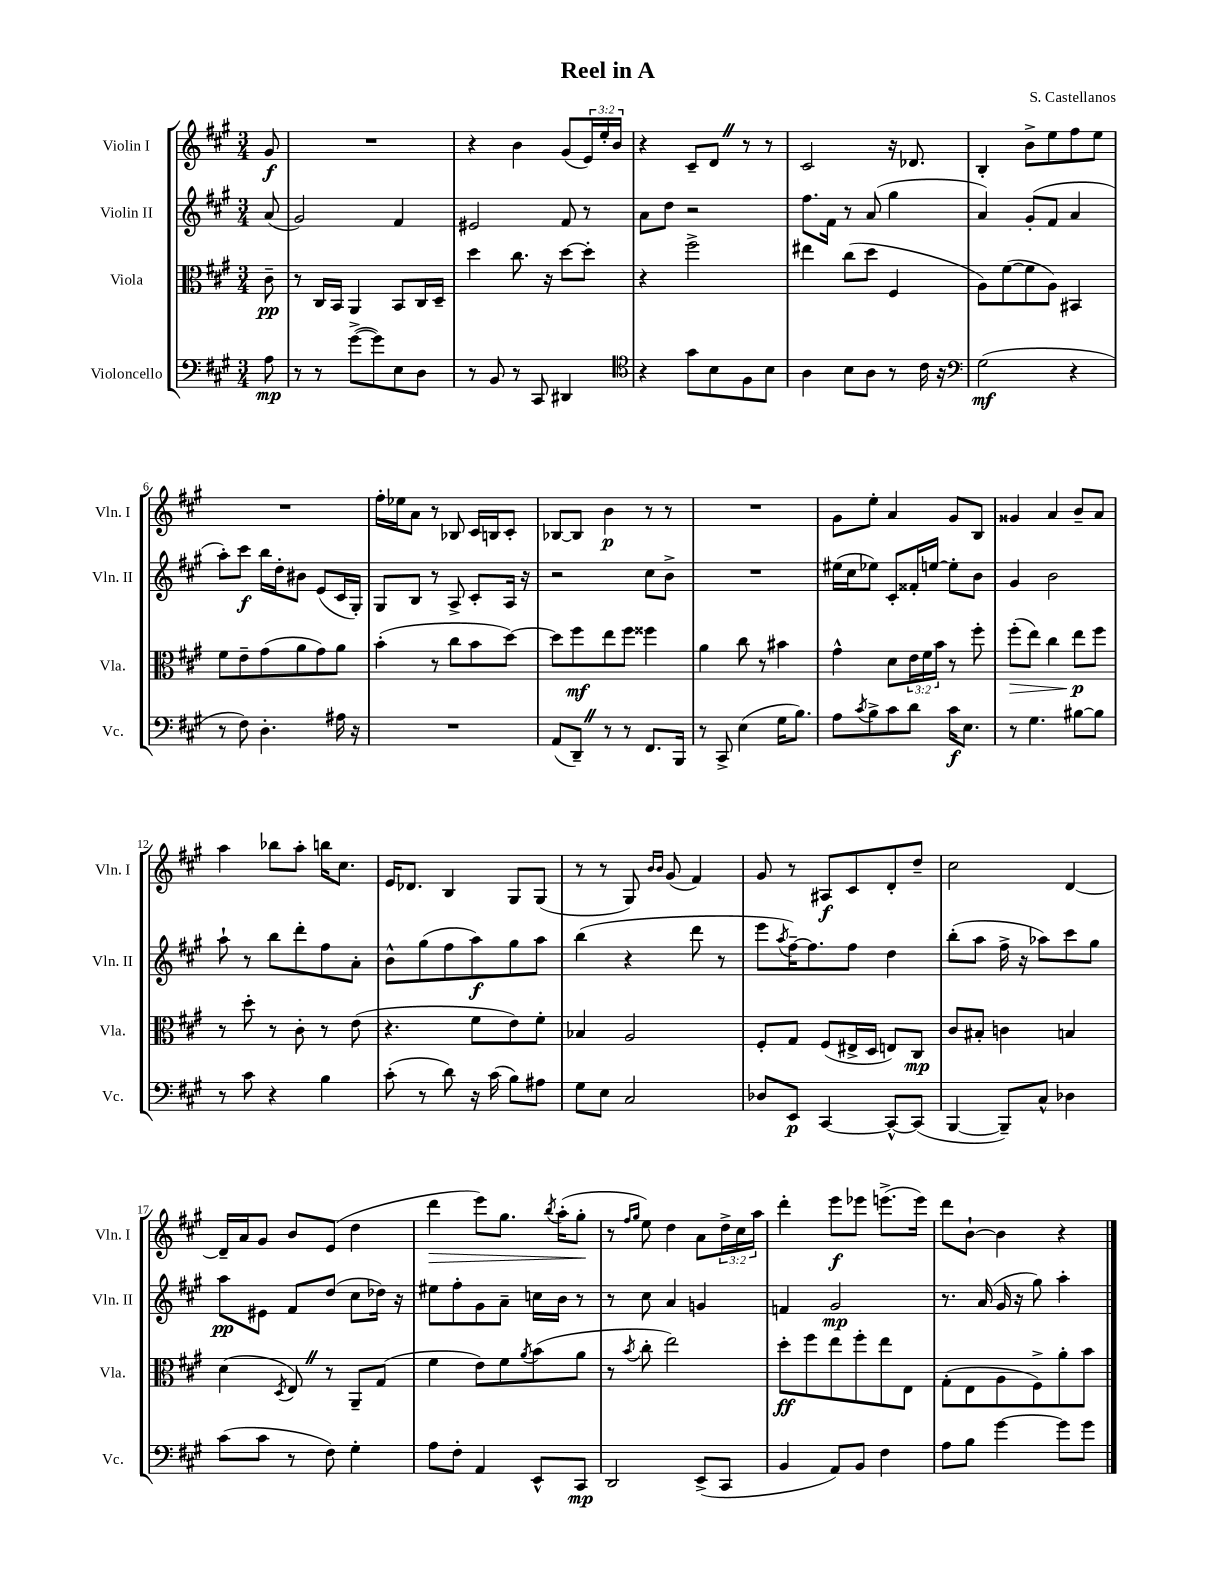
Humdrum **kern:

**kern	**kern	**kern	**kern
*staff4	*staff3	*staff2	*staff1
*clefF4	*clefC3	*clefG2	*clefG2
*k[f#c#g#]	*k[f#c#g#]	*k[f#c#g#]	*k[f#c#g#]
*M3/4	*M3/4	*M3/4	*M3/4
8A\	8c#~\	(8a/	8g#/
=	=	=	=
8r	8r	2g#/)	2.r
8r	16C#/LL	.	.
.	16BB/JJ	.	.
([8g#^\L	4AA/	.	.
8g#\])	.	.	.
8E\	8BB/L	4f#/	.
8D\J	16C#/L	.	.
.	16D~/JJ	.	.
=	=	=	=
8r	4dd\	2e#/	4r
8BB/	.	.	.
8r	8.cc#\	.	4b\
8CC#/	.	.	.
.	16r	.	.
4DD#/	[8dd\L	8f#/	(8g#/L
.	8dd'\]J	8r	24e/L)
.	.	.	24ee'/
.	.	.	24b/JJ
=	=	=	=
*clefC4	*	*	*
4r	4r	8a\L	4r
.	.	8dd\J	.
8g#\L	2ff#^\	2r	8c#~/L
8B\	.	.	8d/J
8F#\	.	.	8r
8B\J	.	.	8r
=	=	=	=
4A\	4ee#\	8.ff#\L	2c#/
.	.	16f#\Jk	.
8B\L	(8cc#\L	8r	.
8A\J	8dd\J	(8a/	.
8r	4F#/	4gg#\	16r
.	.	.	8.d-/
16c#\	.	.	.
16r	.	.	.
=	=	=	=
*clefF4	*	*	*
(2G#\	8A\L)	4a/)	4B'/
.	([8f#\	.	.
.	8f#\]	(8g#'/L	8b^\L
.	8A\J)	8f#/J	8ee\
4r	4BB#/	4a/	8ff#\
.	.	.	8ee\J
=	=	=	=
8r	8f#\L	8aa'\L)	2.r
8F#\)	8e~\	8ccc#\J	.
4.D'\	(8g#\	16bb\LL	.
.	.	16dd'\J	.
.	8a\	8b#\J	.
.	8g#\)	(8e/L	.
16A#\	8a\J	16c#/L	.
16r	.	16G#'/JJ)	.
=	=	=	=
2.r	(4b'\	8G#/L	16ff#'\LL
.	.	.	16ee-\J
.	.	8B/J	8a\J
.	8r	8r	8r
.	8cc#\L	8A^/	8B-/
.	8b\	8c#'/L	16c#/LL
.	.	.	16B/J
.	[8dd\J)	16A/Jk	8c#'/J
.	.	16r	.
=	=	=	=
(8AA/L	8dd\]L	2r	[8B-/L
8DD~/J)	8ff#\	.	8B-/]J
8r	8ee\	.	4b\
8r	8ff#\J	.	.
8.FF#/L	4ff##\	8cc#\L	8r
.	.	8b^\J	8r
16BBB/Jk	.	.	.
=	=	=	=
8r	4a\	2.r	2.r
8CC#^/	.	.	.
(4E\	8cc#\	.	.
.	8r	.	.
16G#\LK	4b#\	.	.
8.B\J)	.	.	.
=	=	=	=
8A\L	4g#^^\	(16ee#\LL	8g#\L
.	.	16cc#\J	.
8qc#/	.	.	.
8B^\	.	8ee-\J)	8ee'\J
8c#\	8d\L	8c#'/L	4a/
8d\J	24e\L	16f##'/L	.
.	24f#\	.	.
.	.	[16ee/JJ	.
.	24b\JJ	.	.
16c#\LK	8r	8ee'\]L	8g#/L
8.E\J	.	.	.
.	8ff#'\	8b\J	8B/J
=	=	=	=
8r	(8ff#'\L	4g#/	4g##/
4.G#\	8ee\J)	.	.
.	4cc#\	2b\	4a/
[8B#\L	8ee\L	.	8b~/L
8B#\]J	8ff#\J	.	8a/J
=	=	=	=
8r	8r	8aa`\	4aa\
8c#\	8dd'\	8r	.
4r	8r	8bb\L	8bb-\L
.	8c#'\	8ddd'\	8aa'\J
4B\	8r	8ff#\	16bb\LK
.	.	.	8.cc#\J
.	(8e\	8a'\J	.
=	=	=	=
(8c#'\	4.r	8b^^\L	16e/LK
.	.	.	8.d-/J
8r	.	(8gg#\	.
8d\)	.	8ff#\	4B/
16r	8f#\L	8aa\)	.
(16c#\	.	.	.
8B\L)	8e\)	8gg#\	8G#/L
8A#\J	8f#'\J	8aa\J	(8G#/J
=	=	=	=
8G#\L	4B-/	(4bb\	8r
8E\J	.	.	8r
2C#/	2A/	4r	8G#/)
.	.	.	16qqb/LL
.	.	.	16qqb/JJ
.	.	.	(8g#/
.	.	8ddd\	4f#/)
.	.	8r	.
=	=	=	=
8D-/L	8F#'/L	8eee\L	8g#/
.	.	8qaa/	.
8EE/J	8G#/J	[16ff#~\K)	8r
.	.	8.ff#\]	.
[4CC#/	(8F#/L	.	8A#/L
.	16E#^/L	8ff#\J	8c#/
.	16D/JJ	.	.
8CC#^^/_L	8E/L)	4dd\	8d'/
(8CC#/]J	8C#/J	.	8dd~/J
=	=	=	=
[4BBB/	8c#/L	(8bb'\L	2cc#\
.	8B#'/J	8aa\J	.
8BBB~/]L)	4c\	16ff#^\	.
.	.	16r	.
8C#^^/J	.	8aa-\L)	.
4D-\	4B/	8ccc#\	[4d/
.	.	8gg#\J	.
=	=	=	=
(8c#\L	(4d\	8aa\L	16d~/]LL
.	.	.	16a/J
8c#\J	.	8e#\J	8g#/J
.	8qD/	.	.
8r	8E/)	8f#/L	8b/L
8F#\)	8r	(8dd/J	(8e/J
4G#'\	8AA~/L	8cc#\L	4dd\
.	(8G#/J	16dd-\Jk)	.
.	.	16r	.
=	=	=	=
8A\L	4f#\	8ee#\L	4ddd\
8F#'\J	.	8ff#'\	.
4AA/	8e\L)	8g#\	8eee\L)
.	8f#\	8a~\J	8.gg#\J
.	8qa/	.	.
8EE^^/L	(8b\	16cc\LL	.
.	.	.	8qbb/
.	.	16b\JJ	(16aa'\LK
8CC#/J	8a\J	8r	8gg#'\J
=	=	=	=
2DD/	8r	8r	8r
.	.	.	16qqff#/LL
.	8qb/	.	16qqgg#/JJ
.	8cc#'\	8cc#\	8ee\)
.	2ee\)	4a/	4dd\
(8EE^/L	.	4g/	8a\L
8CC#/J	.	.	24dd^\L
.	.	.	24cc#\
.	.	.	24aa\JJ
=	=	=	=
4BB/	8dd'\L	4f/	4ddd'\
.	8ff#\	.	.
8AA/L)	8ee\	2g#/	8eee\L
8BB/J	8ff#'\	.	8eee-\J
4F#\	8ee\	.	(8.eee^\L
.	8E\J	.	.
.	.	.	16eee\Jk)
=	=	=	=
8A\L	(8G#'\L	8.r	8ddd\L
8B\J	8E\	.	[8b`\J
.	.	(16a/	.
[4g#\	8A\	16g#/	4b\]
.	.	16r	.
.	8F#^\)	8gg#\)	.
8g#\]L	8a'\	4aa'\	4r
8g#\J	8b\J	.	.
==	==	==	==
*-	*-	*-	*-
